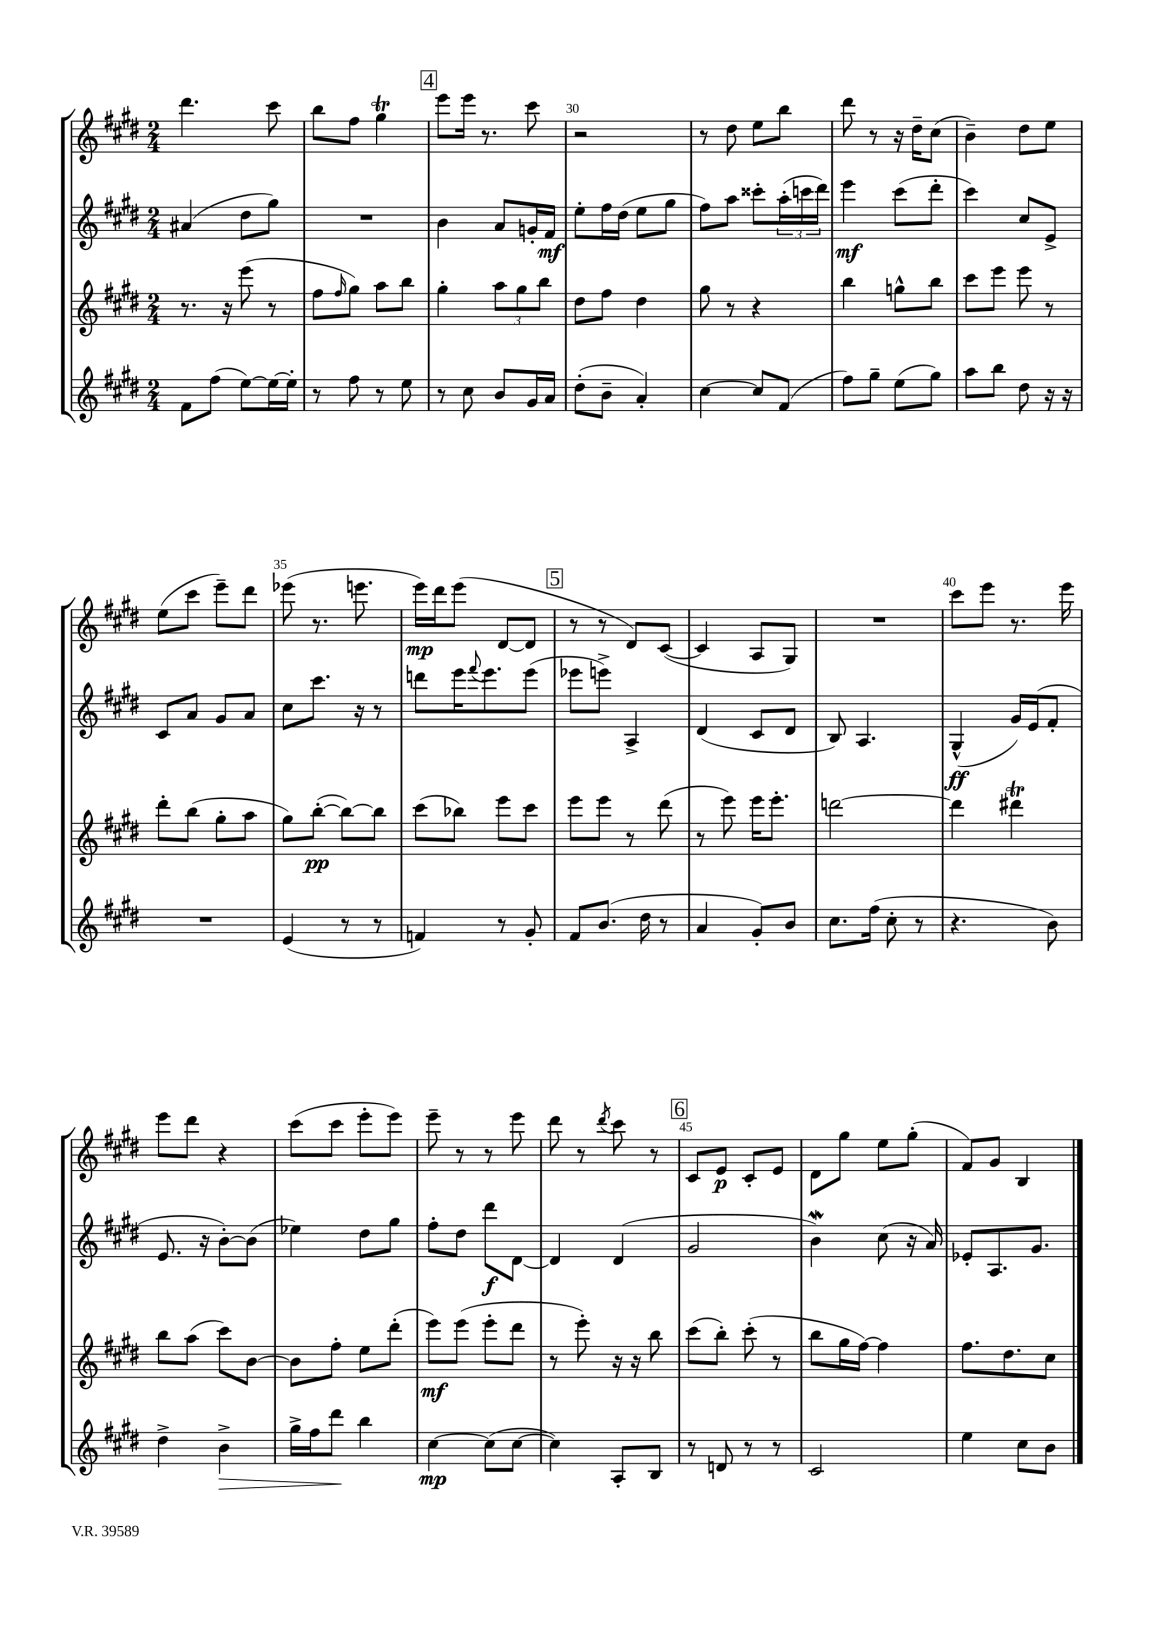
<<
\new StaffGroup <<
\new Staff = "s0" {
    \clef treble \key e \major \numericTimeSignature \time 2/4
    dis'''4. cis'''8 |
    b''8 fis''8 gis''4\trill |
    \mark \markup { \box "4" } e'''8 e'''16 r8. cis'''8 |
    r2 |
    r8 dis''8 e''8 b''8 |
    dis'''8 r8 r16 dis''16-- cis''8( |
    b'4--) dis''8 e''8 |
    e''8( cis'''8 e'''8--) dis'''8 |
    ees'''8( r8. e'''8. |
    e'''16\mp) dis'''16 e'''8( dis'8~ dis'8 |
    \mark \markup { \box "5" } r8 r8 dis'8) cis'8~( |
    cis'4 a8 gis8) |
    R2 |
    cis'''8 e'''8 r8. e'''16 |
    e'''8 dis'''8 r4 |
    cis'''8( cis'''8 e'''8-. e'''8) |
    e'''8-- r8 r8 e'''8 |
    dis'''8 r8 \acciaccatura { dis'''8 } cis'''8 r8 |
    \mark \markup { \box "6" } cis'8 e'8\p cis'8-. e'8 |
    dis'8 gis''8 e''8 gis''8-.( |
    fis'8) gis'8 b4 \bar "|." |
}
\new Staff = "s1" {
    \clef treble \key e \major \numericTimeSignature \time 2/4
    ais'4( dis''8 gis''8) |
    R2 |
    \mark \markup { \box "4" } b'4 a'8 g'16-. fis'16\mf |
    e''8-. fis''16 dis''16( e''8 gis''8 |
    fis''8) a''8 cisis'''8-. \tuplet 3/2 { a''16-.( c'''16 dis'''16) } |
    e'''4\mf cis'''8( dis'''8-. |
    cis'''4) cis''8 e'8-> |
    cis'8 a'8 gis'8 a'8 |
    cis''8 cis'''8. r16 r8 |
    d'''8 e'''16 \appoggiatura { fis'''8 } e'''8. e'''8( |
    \mark \markup { \box "5" } ees'''8 e'''8->) a4-> |
    dis'4( cis'8 dis'8 |
    b8) a4. |
    gis4-^\ff( gis'16) e'16( fis'8-. |
    e'8. r16 b'8~-.) b'8( |
    ees''4) dis''8 gis''8 |
    fis''8-. dis''8 dis'''8\f dis'8~ |
    dis'4 dis'4( |
    \mark \markup { \box "6" } gis'2 |
    b'4\mordent) cis''8( r16 a'16) |
    ees'8-. a8. gis'8. \bar "|." |
}
\new Staff = "s2" {
    \clef treble \key e \major \numericTimeSignature \time 2/4
    r8. r16 e'''8( r8 |
    fis''8 \grace { fis''16 } gis''8) a''8 b''8 |
    \mark \markup { \box "4" } gis''4-. \tuplet 3/2 { a''8 gis''8 b''8 } |
    dis''8 fis''8 dis''4 |
    gis''8 r8 r4 |
    b''4 g''8-^ b''8 |
    cis'''8 e'''8 e'''8 r8 |
    dis'''8-. b''8( gis''8-. a''8 |
    gis''8) b''8~-.\pp( b''8~) b''8 |
    cis'''8( bes''8) e'''8 cis'''8 |
    \mark \markup { \box "5" } e'''8 e'''8 r8 dis'''8( |
    r8 e'''8) e'''16 e'''8.-. |
    d'''2~ |
    d'''4 dis'''4\trill |
    b''8 a''8( cis'''8) b'8~ |
    b'8 fis''8-. e''8 dis'''8-.( |
    e'''8\mf) e'''8( e'''8-. dis'''8 |
    r8 e'''8-.) r16 r16 b''8 |
    \mark \markup { \box "6" } cis'''8( b''8-.) cis'''8-.( r8 |
    b''8 gis''16 fis''16~) fis''4 |
    fis''8. dis''8. cis''8 \bar "|." |
}
\new Staff = "s3" {
    \clef treble \key e \major \numericTimeSignature \time 2/4
    fis'8 fis''8( e''8~) e''16~ e''16-. |
    r8 fis''8 r8 e''8 |
    \mark \markup { \box "4" } r8 cis''8 b'8 gis'16 a'16 |
    dis''8-.( b'8-- a'4-.) |
    cis''4~ cis''8 fis'8( |
    fis''8) gis''8-- e''8( gis''8) |
    a''8 b''8 dis''8 r16 r16 |
    R2 |
    e'4( r8 r8 |
    f'4) r8 gis'8-. |
    \mark \markup { \box "5" } fis'8 b'8.( dis''16 r8 |
    a'4 gis'8-.) b'8 |
    cis''8. fis''16( cis''8-. r8 |
    r4. b'8) |
    dis''4-> b'4->\> |
    gis''16-> fis''16 dis'''8\! b''4 |
    cis''4~\mp cis''8( cis''8~ |
    cis''4) a8-. b8 |
    \mark \markup { \box "6" } r8 d'8 r8 r8 |
    cis'2 |
    e''4 cis''8 b'8 \bar "|." |
}
>>
>>
\layout { \context { \Score currentBarNumber = #27 \override BarNumber.break-visibility = ##(#f #t #t) barNumberVisibility = #(every-nth-bar-number-visible 5) } }
